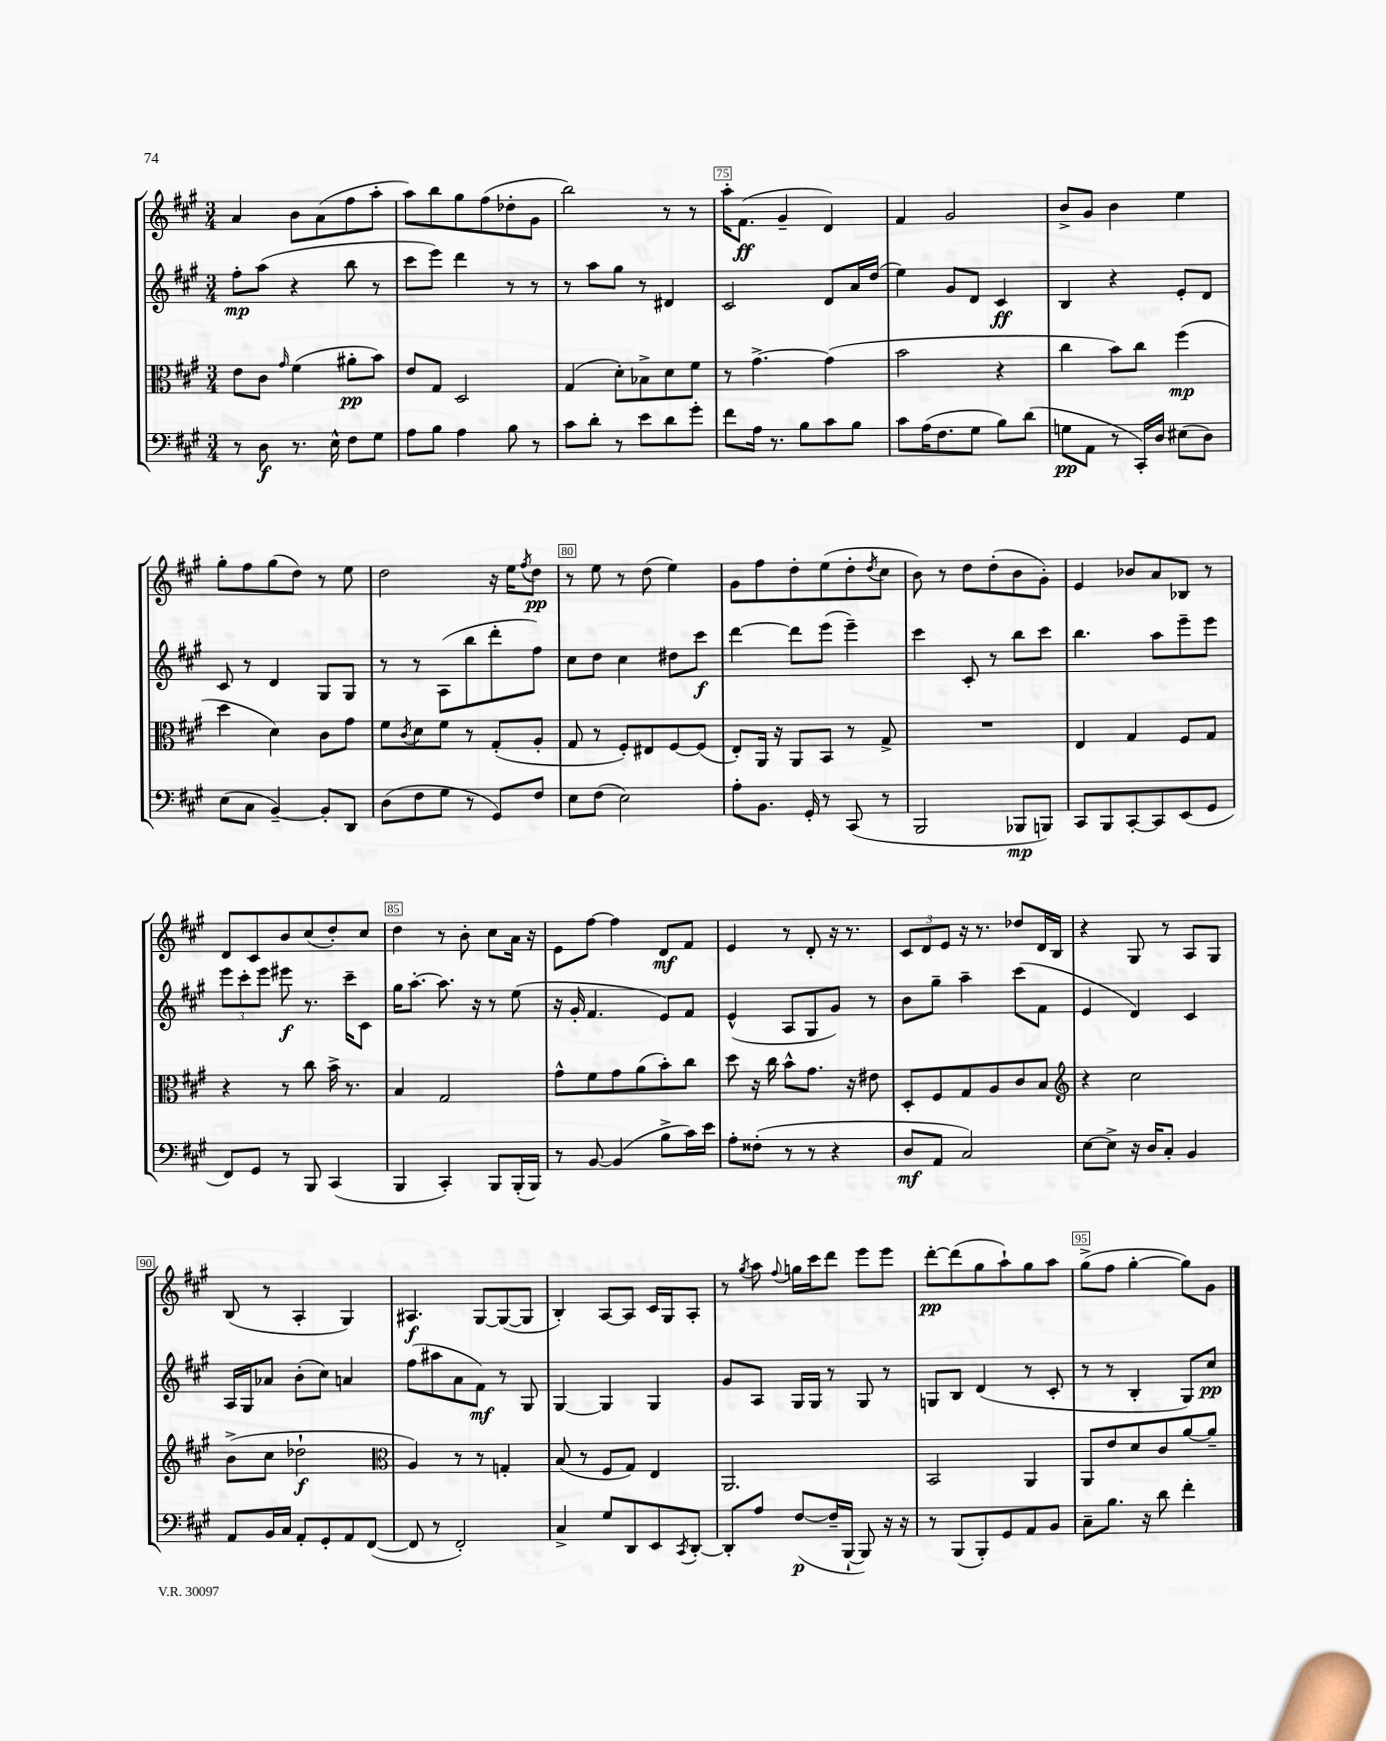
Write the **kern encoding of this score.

**kern	**dynam	**kern	**dynam	**kern	**dynam	**kern	**dynam
*part4	*part4	*part3	*part3	*part2	*part2	*part1	*part1
*staff4	*staff4	*staff3	*staff3	*staff2	*staff2	*staff1	*staff1
*clefF4	*	*clefC3	*	*clefG2	*	*clefG2	*
*k[f#c#g#]	*	*k[f#c#g#]	*	*k[f#c#g#]	*	*k[f#c#g#]	*
*M3/4	*	*M3/4	*	*M3/4	*	*M3/4	*
=72	=72	=72	=72	=72	=72	=72	=72
8r	.	8e\L	.	8ff#'\L	mp	4a/	.
8D\	f	8c#\J	.	(8aa\J	.	.	.
.	.	16qqg#/	.	.	.	.	.
8.r	.	(4f#\	.	4r	.	8b\L	.
.	.	.	.	.	.	(8a\	.
16E^^\	.	.	.	.	.	.	.
8F#\L	.	8a#X'\L	pp	8bb\	.	8ff#\	.
8G#\J	.	8b\J)	.	8r	.	8aa'\J	.
=73	=73	=73	=73	=73	=73	=73	=73
8A\L	.	8e/L	.	8ccc#\L	.	8aa\L)	.
8B\J	.	8G#/J	.	8eee\J)	.	8bb\	.
4A\	.	2D/	.	4ddd\	.	8gg#\	.
.	.	.	.	.	.	(8ff#\	.
8B\	.	.	.	8r	.	8dd-X'\	.
8r	.	.	.	8r	.	8g#\J	.
=74	=74	=74	=74	=74	=74	=74	=74
8c#\L	.	(4G#/	.	8r	.	2bb\)	.
8d'\J	.	.	.	8aa\L	.	.	.
8r	.	8d'\L)	.	8gg#\J	.	.	.
8e\L	.	8B-X^\	.	8r	.	.	.
8d\	.	8d\	.	4d#X/	.	8r	.
8g#'\J	.	8f#\J	.	.	.	8r	.
=75	=75	=75	=75	=75	=75	=75	=75
8f#\L	.	8r	.	2c#/	.	16aa'\KL	.
.	.	.	.	.	.	(8.f#\J	ff
16A\Jk	.	[4.g#^\	.	.	.	.	.
8.r	.	.	.	.	.	.	.
.	.	.	.	.	.	4g#~/	.
8B\L	.	.	.	.	.	.	.
8c#\	.	(4g#\]	.	8d/L	.	4d/)	.
8B\J	.	.	.	16a/L	.	.	.
.	.	.	.	(16dd/JJ	.	.	.
=76	=76	=76	=76	=76	=76	=76	=76
8c#\L	.	2b\	.	4ee\)	.	4f#/	.
(16A\K	.	.	.	.	.	.	.
8.F#\	.	.	.	.	.	.	.
.	.	.	.	8g#/L	.	2g#/	.
8G#\J	.	.	.	8d/J	.	.	.
8B\L)	.	4r	.	4c#/	ff	.	.
(8d\J	.	.	.	.	.	.	.
=77	=77	=77	=77	=77	=77	=77	=77
8Gn\L	pp	4cc#\	.	4B/	.	8b^/L	.
8AA\J	.	.	.	.	.	8g#/J	.
8r	.	8b\L)	.	4r	.	4b\	.
16CC#'/LL)	.	8cc#\J	.	.	.	.	.
16D/JJ	.	.	.	.	.	.	.
(8E#X\L	.	(4ff#\	mp	8e'/L	.	4ee\	.
8D\J)	.	.	.	8d/J	.	.	.
!!LO:LB:g=z
=78	=78	=78	=78	=78	=78	=78	=78
(8E\L	.	4dd\	.	8c#/	.	8gg#'\L	.
8C#\J	.	.	.	8r	.	8ff#\	.
[4BB~/)	.	4d\)	.	4d/	.	(8gg#\	.
.	.	.	.	.	.	8dd\J)	.
8BB'/L]	.	8c#\L	.	8G#/L	.	8r	.
8DD/J	.	8g#\J	.	8G#/J	.	8ee\	.
=79	=79	=79	=79	=79	=79	=79	=79
(8D\L	.	8f#\L	.	8r	.	2dd\	.
.	.	8qc#/	.	.	.	.	.
8F#\	.	8d\	.	8r	.	.	.
8G#\J	.	8f#\J	.	(8A\L	.	.	.
8r	.	8r	.	8bb\	.	.	.
8GG#/L)	.	(8G#'/L	.	8ddd'\	.	16r	.
.	.	.	.	.	.	16ee\KL	.
.	.	.	.	.	.	8qff#/	.
8F#/J	.	8A'/J	.	8ff#\J)	.	8dd\J	pp
=80	=80	=80	=80	=80	=80	=80	=80
8E\L	.	8G#/	.	8cc#\L	.	8r	.
(8F#\J	.	8r	.	8dd\J	.	8ee\	.
2E\)	.	8F#'/L)	.	4cc#\	.	8r	.
.	.	8E#X/	.	.	.	(8dd\	.
.	.	[8F#/	.	8dd#X\L	.	4ee\)	.
.	.	(8F#/J]	.	8ccc#\J	f	.	.
=81	=81	=81	=81	=81	=81	=81	=81
8A'\L	.	8E'/L)	.	[4ddd\	.	8g#\L	.
8.BB\J	.	16AA/Jk	.	.	.	8ff#\	.
.	.	16r	.	.	.	.	.
.	.	8AA/L	.	8ddd\L]	.	8dd'\	.
16GG#'/	.	.	.	.	.	.	.
8r	.	8BB/J	.	(8eee\J	.	(8ee\	.
(8CC#/	.	8r	.	4eee~\)	.	8dd'\	.
.	.	.	.	.	.	8qdd/	.
8r	.	8G#^/	.	.	.	8cc#\J	.
=82	=82	=82	=82	=82	=82	=82	=82
2BBB/	.	2.r	.	4ccc#\	.	8b\)	.
.	.	.	.	.	.	8r	.
.	.	.	.	8c#'/	.	8dd\L	.
.	.	.	.	8r	.	(8dd'\	.
8BBB-X/L	mp	.	.	8bb\L	.	8b\	.
8BBBn/J)	.	.	.	8ccc#\J	.	8g#'\J)	.
=83	=83	=83	=83	=83	=83	=83	=83
8CC#/L	.	4E/	.	4.bb\	.	4e/	.
8BBB/	.	.	.	.	.	.	.
[8CC#'/	.	4G#/	.	.	.	8b-X/L	.
8CC#/]	.	.	.	8aa\L	.	8a/	.
(8EE/	.	8F#/L	.	8eee~\	.	8B-X/J	.
8GG#/J	.	8G#/J	.	8eee\J	.	8r	.
!!LO:LB:g=z
=84	=84	=84	=84	=84	=84	=84	=84
8FF#/L)	.	4r	.	12eee\L	.	8d/L	.
.	.	.	.	12ccc#'\	.	.	.
8GG#/J	.	.	.	.	.	8c#/	.
.	.	.	.	12eee\J	.	.	.
8r	.	8r	.	8eee#X\	f	8b/	.
8BBB/	.	8cc#\	.	8.r	.	(8cc#/	.
(4CC#/	.	16b^\	.	.	.	8dd'/)	.
.	.	8.r	.	16ccc#~\KL	.	.	.
.	.	.	.	8c#\J	.	8cc#/J	.
=85	=85	=85	=85	=85	=85	=85	=85
4BBB/	.	4B/	.	16gg#\KL	.	4dd\	.
.	.	.	.	[8.aa'\J	.	.	.
4CC#'/)	.	2G#/	.	8.aa\]	.	8r	.
.	.	.	.	.	.	8b'\	.
.	.	.	.	16r	.	.	.
8BBB/L	.	.	.	8r	.	8cc#\L	.
(16BBB'/L	.	.	.	(8ee\	.	16a\Jk	.
16BBB/JJ)	.	.	.	.	.	16r	.
=86	=86	=86	=86	=86	=86	=86	=86
8r	.	8g#^^\L	.	16r	.	8e\L	.
.	.	.	.	16g#'/	.	.	.
[8BB/	.	8f#\	.	4.f#/	.	[8ff#\J	.
(4BB/]	.	8g#\	.	.	.	4ff#\]	.
.	.	(8a\	.	.	.	.	.
8B^\L	.	8b'\)	.	8e/L)	.	8d/L	mf
16c#\L)	.	8cc#\J	.	8f#/J	.	8f#/J	.
16e\JJ	.	.	.	.	.	.	.
=87	=87	=87	=87	=87	=87	=87	=87
8A'\L	.	8dd\	.	(4e^^/	.	4e/	.
(8F##X'\J	.	16r	.	.	.	.	.
.	.	16cc#\	.	.	.	.	.
8r	.	8b^^\L	.	8A/L	.	8r	.
8r	.	8.g#\J	.	8G#/	.	8d'/	.
4r	.	.	.	8g#/J)	.	16r	.
.	.	16r	.	.	.	8.r	.
.	.	8e#X\	.	8r	.	.	.
=88	=88	=88	=88	=88	=88	=88	=88
8D/L	mf	8D'/L	.	8b\L	.	12c#/L	.
.	.	.	.	.	.	12d/	.
8AA/J	.	8F#/	.	8gg#~\J	.	.	.
.	.	.	.	.	.	12e/J	.
2C#/)	.	8G#/	.	4aa~\	.	16r	.
.	.	.	.	.	.	8.r	.
.	.	8A/	.	.	.	.	.
.	.	8c#/	.	(8ccc#\L	.	8dd-X/L	.
.	.	8B/J	.	8f#\J	.	16d/L	.
.	.	.	.	.	.	16B/JJ	.
=89	=89	=89	=89	=89	=89	=89	=89
*	*	*clefG2	*	*	*	*	*
[8E\L	.	4r	.	4e/	.	4r	.
8E^\J]	.	.	.	.	.	.	.
16r	.	2cc#\	.	4d/)	.	8G#/	.
16D/KL	.	.	.	.	.	.	.
8C#'/J	.	.	.	.	.	8r	.
4BB/	.	.	.	4c#/	.	8A/L	.
.	.	.	.	.	.	8G#/J	.
!!LO:LB:g=z
=90	=90	=90	=90	=90	=90	=90	=90
8AA/L	.	(8b^\L	.	16A/LL	.	(8B/	.
.	.	.	.	16G#/J	.	.	.
16BB/L	.	8cc#\J	.	8a-X/J	.	8r	.
16C#/JJ	.	.	.	.	.	.	.
8AA'/L	.	2dd-X`\	f	(8b'\L	.	4A'/	.
8GG#'/	.	.	.	8cc#\J)	.	.	.
8AA/	.	.	.	4an/	.	4G#/)	.
([8FF#/J	.	.	.	.	.	.	.
=91	=91	=91	=91	=91	=91	=91	=91
*	*	*clefC3	*	*	*	*	*
8FF#/]	.	4A/)	.	(8ff#\L	.	4.A#X/	f
8r	.	.	.	8aa#X\	.	.	.
2FF#'/)	.	8r	.	8a\	.	.	.
.	.	8r	.	8f#\J)	mf	[8G#/L	.
.	.	4Gn'/	.	8r	.	(8G#/_	.
.	.	.	.	8G#/	.	8G#/J]	.
=92	=92	=92	=92	=92	=92	=92	=92
4C#^/	.	(8B/	.	[4G#/	.	4B'/)	.
.	.	8r	.	.	.	.	.
8G#/L	.	8F#/L	.	4G#/]	.	[8A/L	.
8DD/	.	8G#/J)	.	.	.	8A/J]	.
8EE/	.	4E/	.	4G#/	.	16c#/LL	.
.	.	.	.	.	.	16G#/J	.
8qCC#/	.	.	.	.	.	.	.
[8DD'/J	.	.	.	.	.	8A'/J	.
=93	=93	=93	=93	=93	=93	=93	=93
8DD'/L]	.	2.AA/	.	8g#/L	.	8r	.
.	.	.	.	.	.	8qgg#/	.
8A/J	.	.	.	8A/J	.	8aa\	.
.	.	.	.	.	.	8qqff#/	.
([8F#/L	p	.	.	16G#/LL	.	16ggn\LL	.
.	.	.	.	16G#/JJ	.	16ccc#\J	.
16F#~/L]	.	.	.	8r	.	8ddd\J	.
[16BBB`/JJ	.	.	.	.	.	.	.
8BBB/])	.	.	.	8G#/	.	8eee\L	.
16r	.	.	.	8r	.	8eee\J	.
16r	.	.	.	.	.	.	.
=94	=94	=94	=94	=94	=94	=94	=94
8r	.	2BB/	.	8Gn/L	.	[8ddd'\L	pp
(8BBB/L	.	.	.	8B/J	.	(8ddd\]	.
8BBB'/)	.	.	.	(4d/	.	8gg#\	.
8GG#/	.	.	.	.	.	8aa`\)	.
8AA/	.	4AA/	.	8r	.	8gg#\	.
8BB/J	.	.	.	8c#'/	.	8aa\J	.
=95	=95	=95	=95	=95	=95	=95	=95
8C#~\L	.	8AA/L	.	8r	.	(8gg#^\L	.
8.B\J	.	8e/	.	8r	.	8ff#\J	.
.	.	8d/	.	4B'/	.	[4gg#'\	.
16r	.	.	.	.	.	.	.
8d\	.	8c#/	.	.	.	.	.
4f#'\	.	[8a/	.	8G#/L)	.	8gg#\L])	.
.	.	8a~/J]	.	8cc#/J	pp	8g#\J	.
==	==	==	==	==	==	==	==
*-	*-	*-	*-	*-	*-	*-	*-
